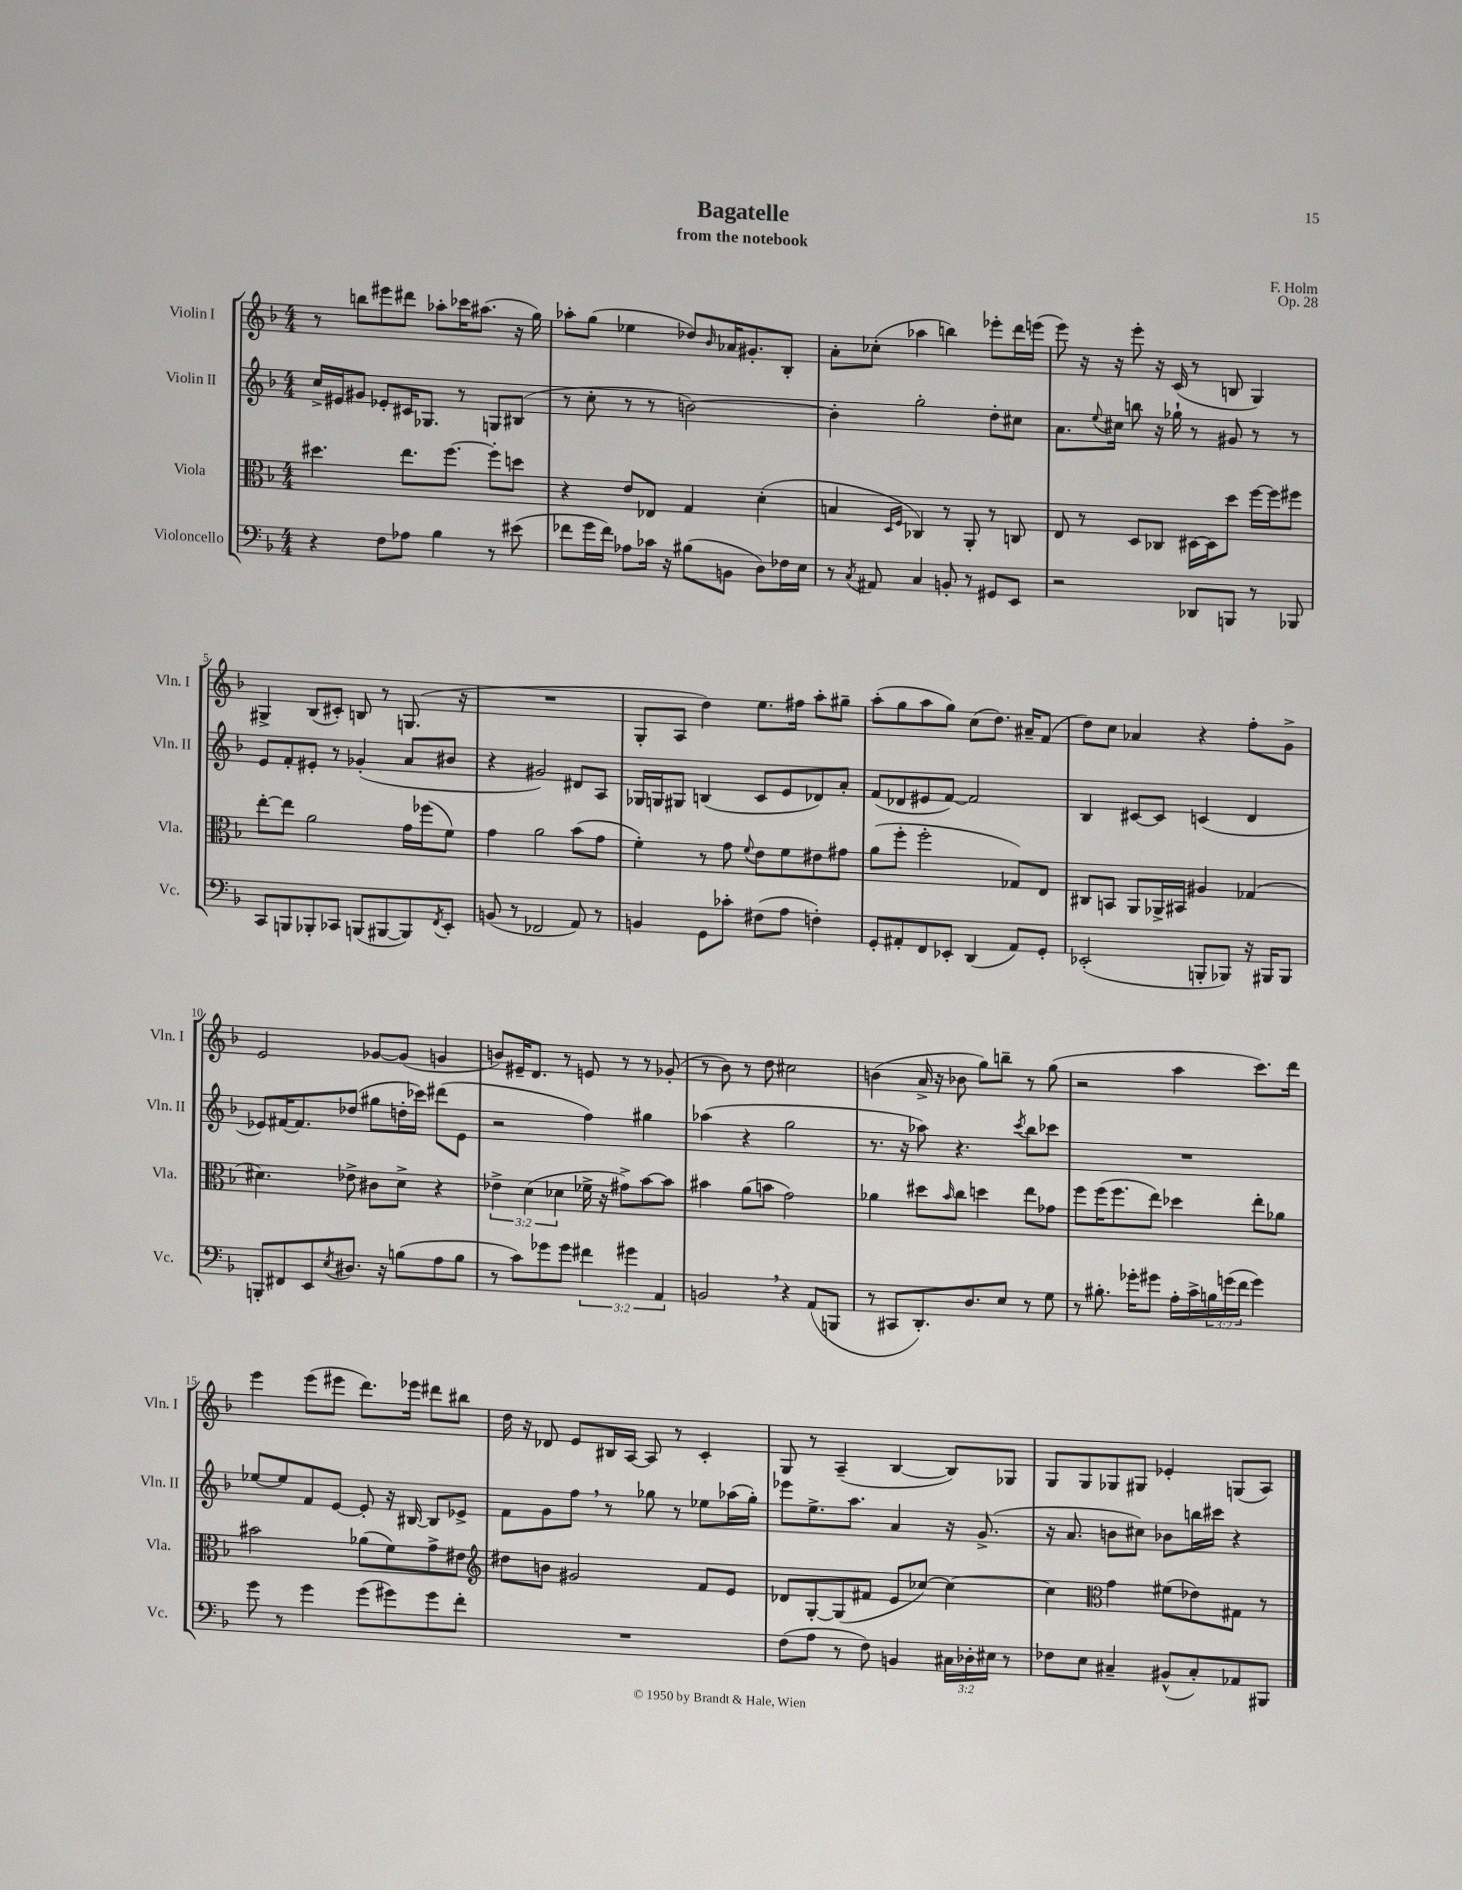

**kern	**kern	**kern	**kern
*staff4	*staff3	*staff2	*staff1
*clefF4	*clefC3	*clefG2	*clefG2
*k[b-]	*k[b-]	*k[b-]	*k[b-]
*M4/4	*M4/4	*M4/4	*M4/4
4r	4.dd#\	16cc^/LL	8r
.	.	16e#/J	.
.	.	8g#/J	8bb\L
8F\L	.	8e-'/L	8eee#\
8A-\J	8.ee\L	16c#/K	8ddd#\J
.	.	8.G-/J	.
4B-\	.	.	8aa-'\L
.	[8.ff\J	.	.
.	.	8r	16ccc-\K
.	.	.	(8.aa#\J
8r	8ff'\]L	8G/L	.
(8e#\	8dd\J	(8B#/J	16r
.	.	.	16gg\)
=	=	=	=
8f-\L	4r	8r	8aa-'\L
16g\L	.	8cc'\	(8gg\J
16f-\JJ)	.	.	.
8A-\L	8e/L	8r	4ee-\
16c-\Jk	8E-/J	8r	.
16r	.	.	.
(8B#\L	4G/	[2b\)	8dd-/L)
.	.	.	16qqb-/
8BB\J	.	.	16a-/K
.	.	.	8.g#'/
8D\L)	(4d'\	.	.
16F-\L	.	.	8B-'/J
16E\JJ	.	.	.
=	=	=	=
8r	4B/	4b'\]	8a'\L
8qC/	.	.	.
8AA#/	.	.	(8cc-'\J
.	16qqD/LL	.	.
.	16qqF/JJ	.	.
4C/	4C-/)	2gg'\	4aa-\
8BB'/	8r	.	4bb\)
8r	8AA'/	.	.
8GG#/L	8r	8dd'\L	8eee-'\L
8EE/J	8C/	8cc#\J	16ddd\L
.	.	.	(16eee\JJ
=	=	=	=
2r	8E/	8.a\L	8eee\)
.	8r	.	16r
.	.	8qqee/	.
.	.	16cc#\Jk	16r
.	8D/L	8bb\	8eee'\
.	8C-/J	16r	16r
.	.	16gg-`\	(16c/
8DD-/L	[16D#\LL	8r	8r
.	16D#\]J	.	.
8BBB/J	8dd\J	8g#/	8B/
8r	[16ff\LL	8r	4G/)
.	16ff\]J	.	.
8BBB-/	8ff#\J	8r	.
=	=	=	=
8CC/L	[8ee'\L	8e/L	4G#^/
8BBB/	8ee\]J	8f'/	.
8BBB-'/	2a\	8e#'/J	(8B-/L
8CC-/J	.	8r	8c#'/J)
(8BBB/L	.	(4g-'/	8B/
[8BBB#/	.	.	8r
8BBB#/])	16g\LL	8a/L	(8.G/
.	(16ff-\J	.	.
8qFF/	.	.	.
8EE'/J	8f\J)	8b#/J	.
.	.	.	16r
=	=	=	=
(8BB/	4g\	4r	1r
8r	.	.	.
2FF-/	2a\	2g#/)	.
8AA/)	(8b-\L	8d#/L	.
8r	8g\J	8A/J	.
=	=	=	=
4BB/	4f'\)	16G-/LL	8G'/L
.	.	16G/J	.
.	.	8G#/J	8A/J
8GG\L	8r	(4B/	4dd\)
8c-'\J	8g\	.	.
.	8qqf/	.	.
(8F#\L	8e\L	8c/L	8.ee\L
8A\J	8f\	8e/	.
.	.	.	16ff#\Jk
4F'\)	8e#\	8d-/)	8aa'\L
.	8g#\J	8a'/J	8gg#~\J
=	=	=	=
8GG'/L	(8a\L	(8f/L	(8aa'\L
8AA#'/	8ff'\J	8d-/	8gg\
8FF/	2ff'\	8e#/	8aa\
8EE-'/J	.	[8f/J)	8gg\J)
(4DD/	.	2f/]	(8cc\L
.	.	.	8.dd\J)
8AA#/L)	8G-/L)	.	.
.	.	.	16a#~/LK
8GG'/J	8E/J	.	(8f/J
=	=	=	=
(2EE-'/	8C#/L	4B-/	8dd\L)
.	8BB/J	.	8cc\J
.	8AA/L	[8c#/L	4a-/
.	16AA-^/L	8c#/]J	.
.	16BB#/JJ	.	.
8BBB'/L	4A#/	(4c/	4r
8BBB-/J)	.	.	.
16r	(4G-/	4d/	8ff'\L
16BBB#/LK	.	.	.
8BBB#/J	.	.	8g^\J
=	=	=	=
8BBB'/L	4.d#\)	8e-/L)	2e/
8FF#/	.	[16f#/K	.
.	.	8.f#/]	.
8EE/	.	.	.
8qE/	.	.	.
8.D#/J	8e-^\	(8dd-/J	.
.	8c#\L	8gg#\L	[8g-/L
16r	.	.	.
(8B\L	8d#^\J	16dd'\L	(8g-/]J
.	.	16ccc-\JJ)	.
8A\	4r	(8ddd#\L	4g/
8B\J	.	8e-\J	.
=	=	=	=
8r	6e-^\	2r	8b/L)
8c\L)	.	.	16e#~/K
.	(6d\	.	.
.	.	.	8.d/J
8g-\	.	.	.
.	6d-\	.	.
8g-\J	.	.	8r
6f#\	16f-^\	4ff\)	8e/
.	16r	.	.
.	8g#^\L)	.	8r
6g#\	.	.	.
.	[8b-\	4gg#\	8r
6AA/	.	.	.
.	8b-\]J	.	(8g-'/
=	=	=	=
2BB/	4b#\	(4aa-\	8r
.	.	.	8b-\)
.	(8a\L	4r	8r
.	8b\J	.	8dd\
4r	2g\)	2gg\	2cc#\
(8AA/L	.	.	.
8BBB/J	.	.	.
=	=	=	=
8r	4a-\	8.r	(4b\
8CC#/L	.	.	.
.	.	16r	.
8.DD'/)	8dd#\L	8aa-\)	16a^/
.	.	.	16r
.	16qqb-/	.	.
.	8cc\J	4.r	8b-\
8.D/	.	.	.
.	4dd\	.	8gg\L)
8E/J	.	.	8bb~\J
.	.	8qccc/	.
8r	8ee\L	8bb-\L	8r
8G\	8g-\J	8ccc-\J	(8gg\
=	=	=	=
8r	8ff\L	1r	2r
8.B#'\	(16ff\K	.	.
.	8.ff\	.	.
16g-'\LK	.	.	.
8g#\J	8ee\J)	.	.
16A'\LL	4dd-\	.	4aa\
16c^\	.	.	.
24B\	.	.	.
(24g\	.	.	.
24f\JJ	.	.	.
4g\)	8ee'\L	.	8.ccc\L)
.	8a-\J	.	.
.	.	.	16ddd\Jk
=	=	=	=
8g\	2b#\	[8ee-/L	4eee\
8r	.	8ee-/]	.
4g\	.	8f/	(8eee\L
.	.	[8e/J	8eee#\J
(8g\L	(8a-\L	8e'/]	8.ddd\L)
8g#\)	8f\)	16r	.
.	.	[16B#/	16eee-\Jk
8g#\	8g^\	8B#/]L	8ddd#\L
8f'\J	8e#\J	8e-^/J	8bb#\J
=	=	=	=
*	*clefG2	*	*
1r	8dd#\L	8f\L	16dd\
.	.	.	16r
.	8b\J	8g\	8d-/
.	2g#/	8ff\J	8e/L
.	.	8r	16B#/L
.	.	.	[16A/JJ
.	.	8gg-\	8A/]
.	.	8r	8r
.	8f/L	8ee-\L	4c'/
.	8e/J	(16aa-\L	.
.	.	16gg-'\JJ)	.
=	=	=	=
(8F\L	8d-/L	8eee-\L	8G/
8A\J	[8G'/	8.ee^\	8r
8r	(8G/]	.	(4A~/
.	.	8.aa\J	.
8F\)	8f#/J	.	.
4BB/	8e/L	4a/	[4B-/
.	[8cc-/J)	.	.
24C#\LL	4cc-\_	16r	8B-/]L)
24D-'\	.	.	.
.	.	(8.g^/	.
24E#\JJ	.	.	.
8r	.	.	8G-/J
=	=	=	=
8F-\L	4cc-\]	16r	8G/L
.	.	8.a/	.
8E\J	.	.	8G/
*	*clefC3	*	*
4C#~/	4g\	8b\L	8G-/
.	.	8cc#\J)	8G#/J
(8BB#^^/L	(8f#\L	8b-\L	4e-'/
8C#'/)	8e-\)	16bb\L	.
.	.	16ccc#\JJ	.
8AA-/	8G#\J	4r	(8G/L
8BBB#/J	8r	.	8A/J)
==	==	==	==
*-	*-	*-	*-
